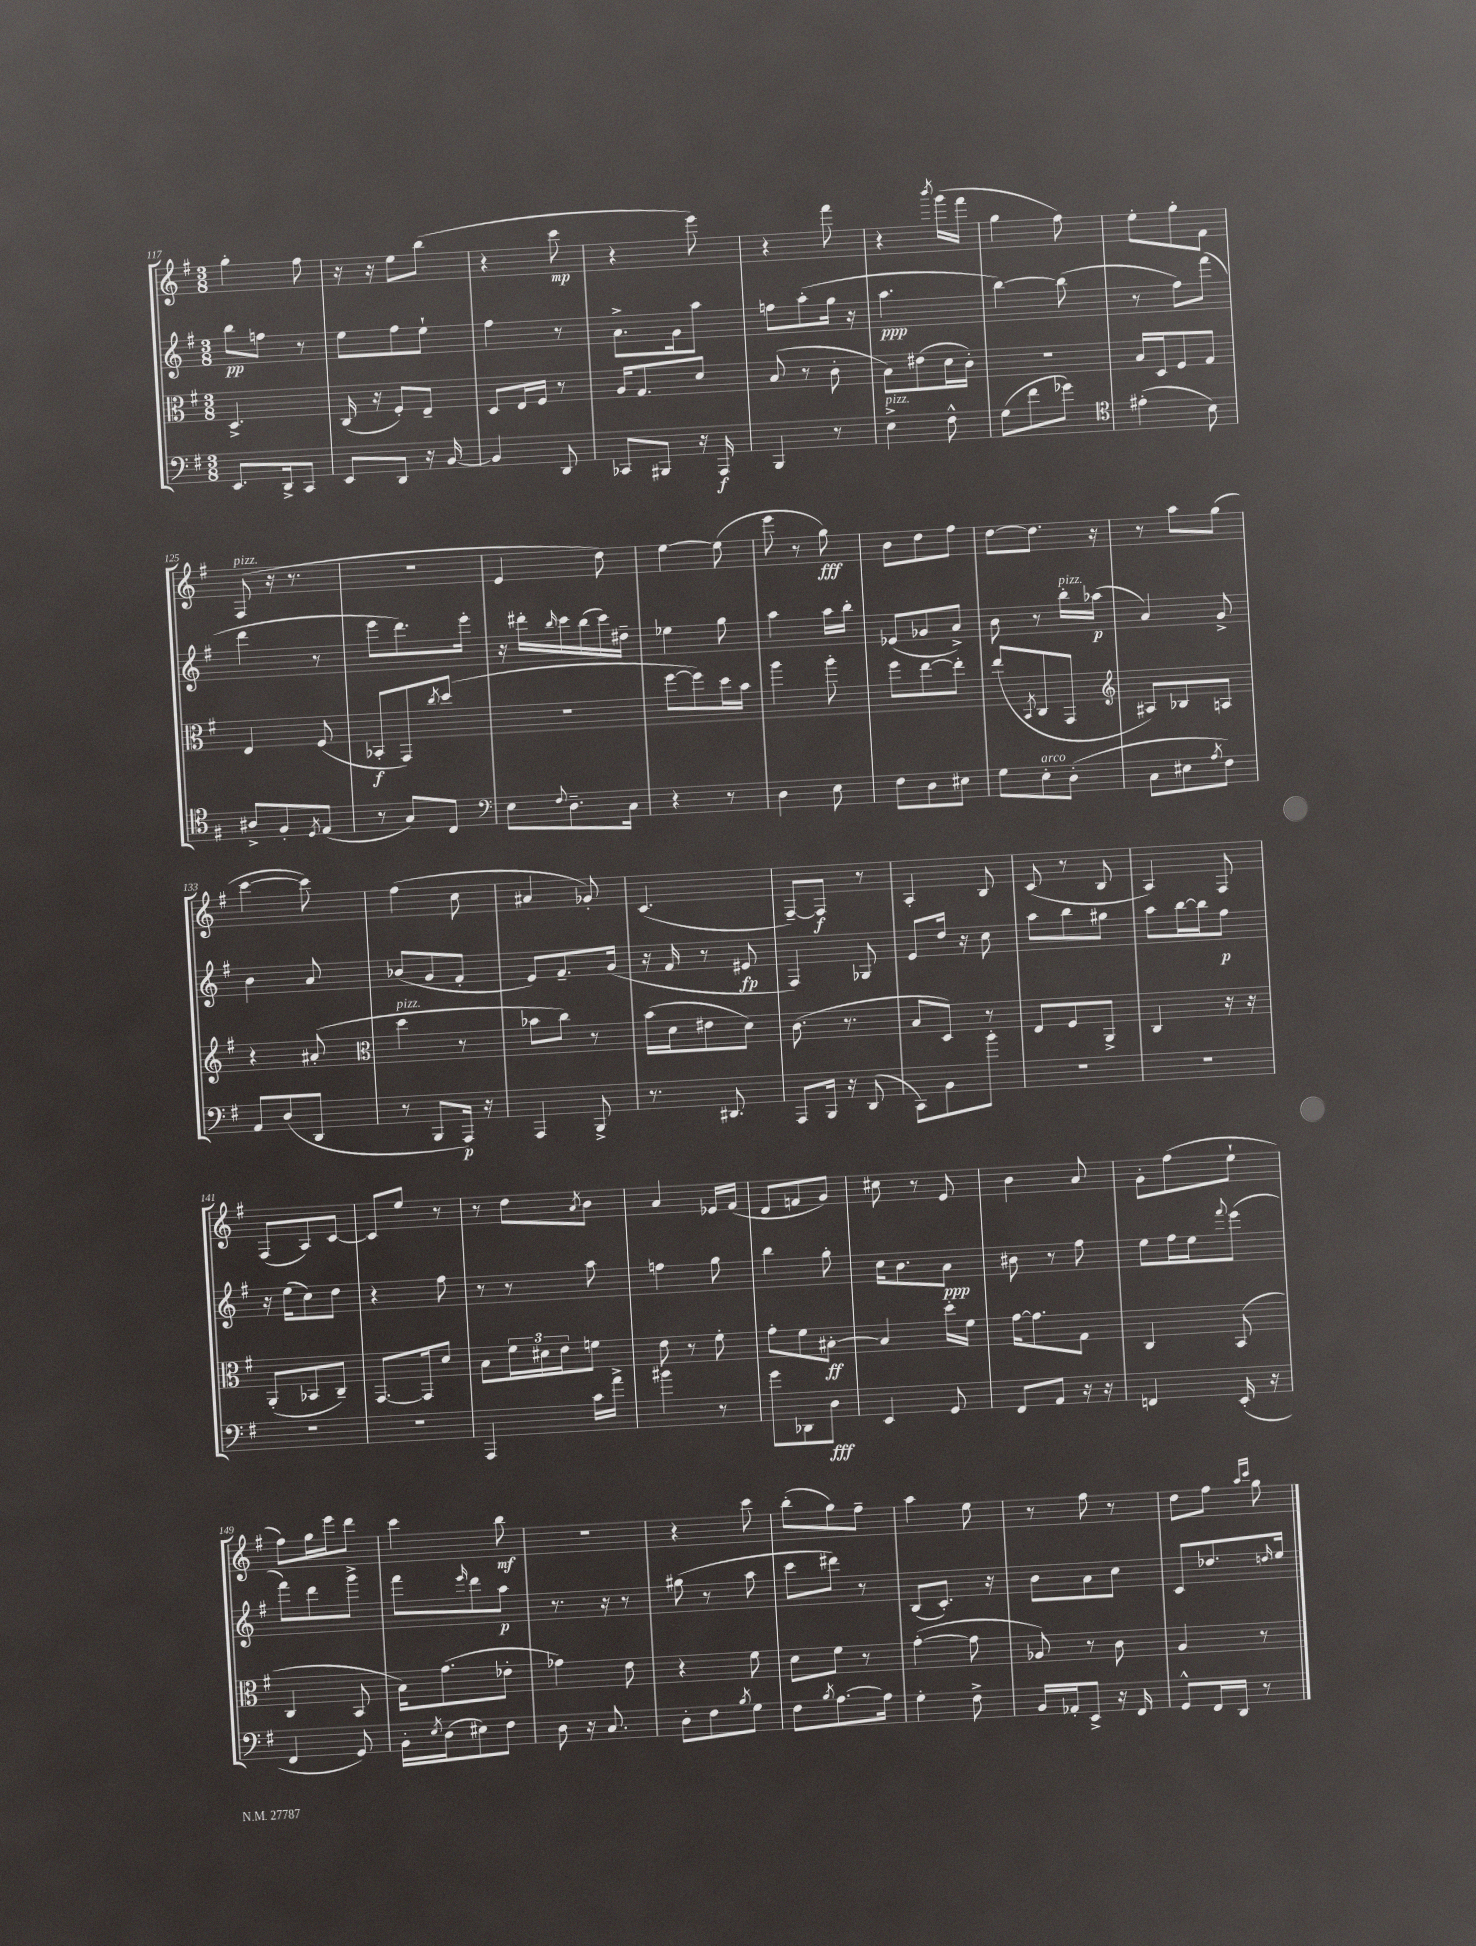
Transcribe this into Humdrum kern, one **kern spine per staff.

**kern	**dynam	**kern	**dynam	**kern	**dynam	**kern	**dynam
*part4	*part4	*part3	*part3	*part2	*part2	*part1	*part1
*staff4	*staff4	*staff3	*staff3	*staff2	*staff2	*staff1	*staff1
*clefF4	*	*clefC3	*	*clefG2	*	*clefG2	*
*k[f#]	*	*k[f#]	*	*k[f#]	*	*k[f#]	*
*M3/8	*	*M3/8	*	*M3/8	*	*M3/8	*
=117	=117	=117	=117	=117	=117	=117	=117
8.EE/L	.	4.D^/	.	8bb\L	pp	4gg'\	.
.	.	.	.	8ffn\J	.	.	.
16DD^/k	.	.	.	.	.	.	.
8CC/J	.	.	.	8r	.	8ff#\	.
=118	=118	=118	=118	=118	=118	=118	=118
8EE/L	.	(16C/	.	8ee\L	.	16r	.
.	.	16r	.	.	.	16r	.
8DD/J	.	8F#'/L)	.	8ff#\	.	8ee\L	.
16r	.	8E~/J	.	8ee`\J	.	(8bb\J	.
[16BB/	.	.	.	.	.	.	.
=119	=119	=119	=119	=119	=119	=119	=119
4BB/]	.	8D/L	.	4ff#\	.	4r	.
.	.	16E/L	.	.	.	.	.
.	.	16F#/JJ	.	.	.	.	.
8DD/	.	8r	.	8r	.	8ccc\	mp
=120	=120	=120	=120	=120	=120	=120	=120
8CC-X/L	.	16A/KL	.	8.a^\L	.	4r	.
.	.	8.G/	.	.	.	.	.
8BBB#X/J	.	.	.	.	.	.	.
.	.	.	.	16g\k	.	.	.
16r	.	8d/J	.	8aa\J	.	8eee\)	.
16AAA/	f	.	.	.	.	.	.
=121	=121	=121	=121	=121	=121	=121	=121
4BBB/	.	(8B/	.	8ffn\L	.	4r	.
.	.	8r	.	(8aa'\	.	.	.
8r	.	8c'\	.	16gg\Jk	.	8fff#\	.
.	.	.	.	16r	.	.	.
=122	=122	=122	=122	=122	=122	=122	=122
!LO:TX:a:i:t=pizz.	!	!	!	!	!	!	!
4E^\	.	8B\L)	.	4.aa\	ppp	4r	.
.	.	(8e#X\	.	.	.	.	.
.	.	.	.	.	.	8qbbb/	.
8F#^^\	.	16d\L	.	.	.	(16ggg\LL	.
.	.	16c'\JJ)	.	.	.	16fff#\JJ	.
=123	=123	=123	=123	=123	=123	=123	=123
(8G\L	.	4.r	.	[4bb\)	.	4gg\	.
8f#\	.	.	.	.	.	.	.
8g-X\J)	.	.	.	(8bb\]	.	8ff#\)	.
=124	=124	=124	=124	=124	=124	=124	=124
*clefC4	*	*	*	*	*	*	*
(4e#X'\	.	16B/LL	.	8r	.	8ee'\L	.
.	.	16D/J	.	.	.	.	.
.	.	8F#/	.	8ff#\L)	.	8gg'\	.
8B\)	.	8G/J	.	(8fff#\J	.	8f#\J	.
!!LO:LB:g=z
=125	=125	=125	=125	=125	=125	=125	=125
!	!	!	!	!	!	!LO:TX:a:i:t=pizz.	!
8A#X^/L	.	4E/	.	4ddd\	.	(8F#/	.
8F#'/	.	.	.	.	.	16r	.
.	.	.	.	.	.	8.r	.
8qD/	.	.	.	.	.	.	.
(8E/J	.	(8F#/	.	8r	.	.	.
=126	=126	=126	=126	=126	=126	=126	=126
8r	.	8BB-X'/L	f	8eee\L	.	4.r	.
8G/L)	.	8GG/)	.	8.ddd\)	.	.	.
.	.	8qcc/	.	.	.	.	.
8C/J	.	(8dd/J	.	.	.	.	.
.	.	.	.	16eee'\Jk	.	.	.
=127	=127	=127	=127	=127	=127	=127	=127
*clefF4	*	*	*	*	*	*	*
8E\L	.	4.r	.	16r	.	4e/	.
.	.	.	.	16ddd#X'\LL	.	.	.
8qqF#/	.	.	.	16qqbb/	.	.	.
8.D~\	.	.	.	16ccc\	.	.	.
.	.	.	.	(16bb\	.	.	.
.	.	.	.	16ccc\)	.	8dd\)	.
16C\Jk	.	.	.	16dd#X~\JJ	.	.	.
=128	=128	=128	=128	=128	=128	=128	=128
4r	.	[8ff#\L	.	4ee-X\	.	[4ee\	.
.	.	8ff#\])	.	.	.	.	.
8r	.	16dd\L	.	8gg\	.	(8ee\]	.
.	.	16b\JJ	.	.	.	.	.
=129	=129	=129	=129	=129	=129	=129	=129
4D\	.	4aa\	.	4aa\	.	8eee\	.
.	.	.	.	.	.	8r	.
8E\	.	8aa'\	.	16aa\LL	.	8gg\)	fff
.	.	.	.	16bb'\JJ	.	.	.
=130	=130	=130	=130	=130	=130	=130	=130
8F#\L	.	8ff#\L	.	(8e-X/L	.	8b\L	.
8D\	.	[8ee\	.	8g-X/	.	8dd\	.
8E#X\J	.	8ee'\J]	.	8a^/J)	.	8ff#\J	.
=131	=131	=131	=131	=131	=131	=131	=131
8G\L	.	(8ee/L	.	8b\	.	[8dd\L	.
.	.	8qBB/	.	.	.	.	.
!LO:TX:a:i:t=arco	!	!	!	!	!	!	!
8E'\	.	8C/	.	8r	.	8.dd\J]	.
!	!	!	!	!LO:TX:a:i:t=pizz.	!	!	!
(8D'\J	.	8GG/J	.	16bb'\LL	.	.	.
.	.	.	.	(16aa-X\JJ	p	16r	.
=132	=132	=132	=132	=132	=132	=132	=132
*	*	*clefG2	*	*	*	*	*
8C\L	.	8A#X/L)	.	4a/)	.	8r	.
8E#X\	.	8B-X/	.	.	.	8aa\L	.
8qA/	.	.	.	.	.	.	.
8F#\J)	.	8An/J	.	8g^/	.	(8gg\J	.
!!LO:LB:g=z
=133	=133	=133	=133	=133	=133	=133	=133
8AA/L	.	4r	.	4b\	.	[4ccc\	.
(8D/	.	.	.	.	.	.	.
8DD/J	.	(8a#X'/	.	8a/	.	8ccc\])	.
=134	=134	=134	=134	=134	=134	=134	=134
*	*	*clefC3	*	*	*	*	*
!	!	!LO:TX:a:i:t=pizz.	!	!	!	!	!
8r	.	4dd\	.	(8b-X/L	.	(4ff#\	.
8BBB/L	.	.	.	8g/	.	.	.
16AAA/Jk)	p	8r	.	8f#'/J	.	8cc\	.
16r	.	.	.	.	.	.	.
=135	=135	=135	=135	=135	=135	=135	=135
4AAA/	.	8b-X\L	.	8e/L)	.	4a#X/	.
.	.	8cc\J)	.	8.f#~/	.	.	.
8BBB^/	.	8r	.	.	.	8g-X'/)	.
.	.	.	.	(16g/Jk	.	.	.
=136	=136	=136	=136	=136	=136	=136	=136
8.r	.	(16b\LL	.	16r	.	(4.c/	.
.	.	16d\J	.	16f#/	.	.	.
.	.	8e#X\	.	8r	.	.	.
8.DD#X/	.	.	.	.	.	.	.
.	.	8d\J)	.	8e#X/	fp	.	.
=137	=137	=137	=137	=137	=137	=137	=137
8AAA/L	.	(8.c\	.	4F#/)	.	[8F#~/L)	.
16BBB/Jk	.	.	.	.	.	8F#/J]	f
16r	.	8.r	.	.	.	.	.
(8DD/	.	.	.	8G-X/	.	8r	.
=138	=138	=138	=138	=138	=138	=138	=138
8CC\L)	.	8B/L	.	8e/L	.	4A'/	.
8BB\	.	8D/J)	.	16dd/Jk	.	.	.
.	.	.	.	16r	.	.	.
8b'\J	.	8r	.	8cc\	.	8B/	.
=139	=139	=139	=139	=139	=139	=139	=139
4.r	.	8E/L	.	8aa\L	.	(8c/	.
.	.	8F#/	.	8bb\	.	8r	.
.	.	8AA^/J	.	8gg#X\J	.	8B/	.
=140	=140	=140	=140	=140	=140	=140	=140
4.r	.	4C/	.	8aa\L	.	4A/)	.
.	.	.	.	[16bb\L	.	.	.
.	.	.	.	16bb\J]	.	.	.
.	.	16r	.	8ff#\J	p	8F#/	.
.	.	16r	.	.	.	.	.
!!LO:LB:g=z
=141	=141	=141	=141	=141	=141	=141	=141
4.r	.	(8AA'/L	.	16r	.	(8F#/L	.
.	.	.	.	(16ee\KL	.	.	.
.	.	8BB-X/	.	8cc\)	.	8A/)	.
.	.	8C~/J)	.	8dd\J	.	[8c/J	.
=142	=142	=142	=142	=142	=142	=142	=142
4.r	.	[8.GG/L	.	4r	.	8c/L]	.
.	.	.	.	.	.	8ee/J	.
.	.	16GG/k]	.	.	.	.	.
.	.	8d/J	.	8ff#\	.	8r	.
=143	=143	=143	=143	=143	=143	=143	=143
4AAA/	.	8B\L	.	8r	.	8r	.
.	.	24f#\L	.	8r	.	8dd\L	.
.	.	24d#X\	.	.	.	.	.
.	.	24e\J	.	.	.	.	.
.	.	.	.	.	.	8qa/	.
16c\LL	.	8fn\J	.	8aa\	.	8b\J	.
16a^\JJ	.	.	.	.	.	.	.
=144	=144	=144	=144	=144	=144	=144	=144
4b#X\	.	8e\	.	4ffn\	.	4a/	.
.	.	8r	.	.	.	.	.
8r	.	8f#'\	.	8gg\	.	16e-X/LL	.
.	.	.	.	.	.	(16f#/JJ	.
=145	=145	=145	=145	=145	=145	=145	=145
8g\L	.	8g'\L	.	4bb\	.	8d/L	.
8DD-X\	.	8f#\	.	.	.	8fn/	.
8D\J	fff	[8B#X'\J	ff	8gg'\	.	8g/J)	.
=146	=146	=146	=146	=146	=146	=146	=146
4EE/	.	4B#/]	.	16cc\KL	.	8cc#X\	.
.	.	.	.	8.b\	.	.	.
.	.	.	.	.	.	8r	.
8GG/	.	16dd'\LL	.	8a\J	ppp	8e/	.
.	.	16f#\JJ	.	.	.	.	.
=147	=147	=147	=147	=147	=147	=147	=147
8FF#/L	.	[16g\KL	.	8b#X\	.	4b\	.
.	.	8.g\]	.	.	.	.	.
8AA/J	.	.	.	8r	.	.	.
16r	.	8G\J	.	8ff#\	.	8a/	.
16r	.	.	.	.	.	.	.
=148	=148	=148	=148	=148	=148	=148	=148
4FFn/	.	4C/	.	8ee\L	.	8g'\L	.
.	.	.	.	16ff#\L	.	(8ff#\	.
.	.	.	.	16ee\J	.	.	.
.	.	.	.	8qqfff#/	.	.	.
(16EE'/	.	(8BB/	.	(8eee\J	.	8ee`\J	.
16r	.	.	.	.	.	.	.
!!LO:LB:g=z
=149	=149	=149	=149	=149	=149	=149	=149
4FF#/	.	4C/	.	8fff#\L)	.	8ff#\L)	.
.	.	.	.	8ddd\	.	16gg\L	.
.	.	.	.	.	.	16eee\J	.
8GG/)	.	8BB/	.	8ggg^\J	.	8ddd\J	.
=150	=150	=150	=150	=150	=150	=150	=150
16BB'\LL	.	16B\KL)	.	8fff#\L	.	4ccc\	.
8qE/	.	.	.	.	.	.	.
(16D\J	.	(8.g\	.	.	.	.	.
.	.	.	.	16qqeee/	.	.	.
8E#X\)	.	.	.	8ddd\	.	.	.
8F#\J	.	8e-X'\J	.	8aa\J	p	8bb\	mf
=151	=151	=151	=151	=151	=151	=151	=151
8D\	.	4g-X\)	.	8.r	.	4.r	.
16r	.	.	.	.	.	.	.
8.C/	.	.	.	16r	.	.	.
.	.	8e\	.	8r	.	.	.
=152	=152	=152	=152	=152	=152	=152	=152
8D'\L	.	4r	.	(8gg#X\	.	4r	.
8F#\	.	.	.	8r	.	.	.
8qB/	.	.	.	.	.	.	.
8G\J	.	8f#\	.	8aa\	.	8ccc\	.
=153	=153	=153	=153	=153	=153	=153	=153
8F#\L	.	8d\L	.	8ccc\L	.	(8bb'\L	.
8qB/	.	.	.	.	.	.	.
[8.A\	.	8f#\J	.	8ddd#X\J)	.	8gg\)	.
.	.	8r	.	8r	.	8ff#~\J	.
16A\Jk]	.	.	.	.	.	.	.
=154	=154	=154	=154	=154	=154	=154	=154
4G'\	.	([4g'\	.	(8B/L	.	4aa\	.
.	.	.	.	8.c'/J)	.	.	.
8F#^\	.	8g\]	.	.	.	8ee\	.
.	.	.	.	16r	.	.	.
=155	=155	=155	=155	=155	=155	=155	=155
16BB/LL	.	8A-X/)	.	8b\L	.	8r	.
16AA-X'/J	.	.	.	.	.	.	.
8EE^/J	.	8r	.	8a\	.	8ff#\	.
16r	.	8c\	.	8cc\J	.	8r	.
16FF#/	.	.	.	.	.	.	.
=156	=156	=156	=156	=156	=156	=156	=156
8GG^^/L	.	4A/	.	8c/L	.	8dd\L	.
16FF#/L	.	.	.	8.dd-X/	.	8ff#\J	.
16DD/JJ	.	.	.	.	.	.	.
.	.	.	.	.	.	16qqaa/LL	.
.	.	.	.	.	.	16qqccc/JJ	.
8r	.	8r	.	.	.	8gg\	.
.	.	.	.	16qqddn/	.	.	.
.	.	.	.	16ee/Jk	.	.	.
==	==	==	==	==	==	==	==
*-	*-	*-	*-	*-	*-	*-	*-
